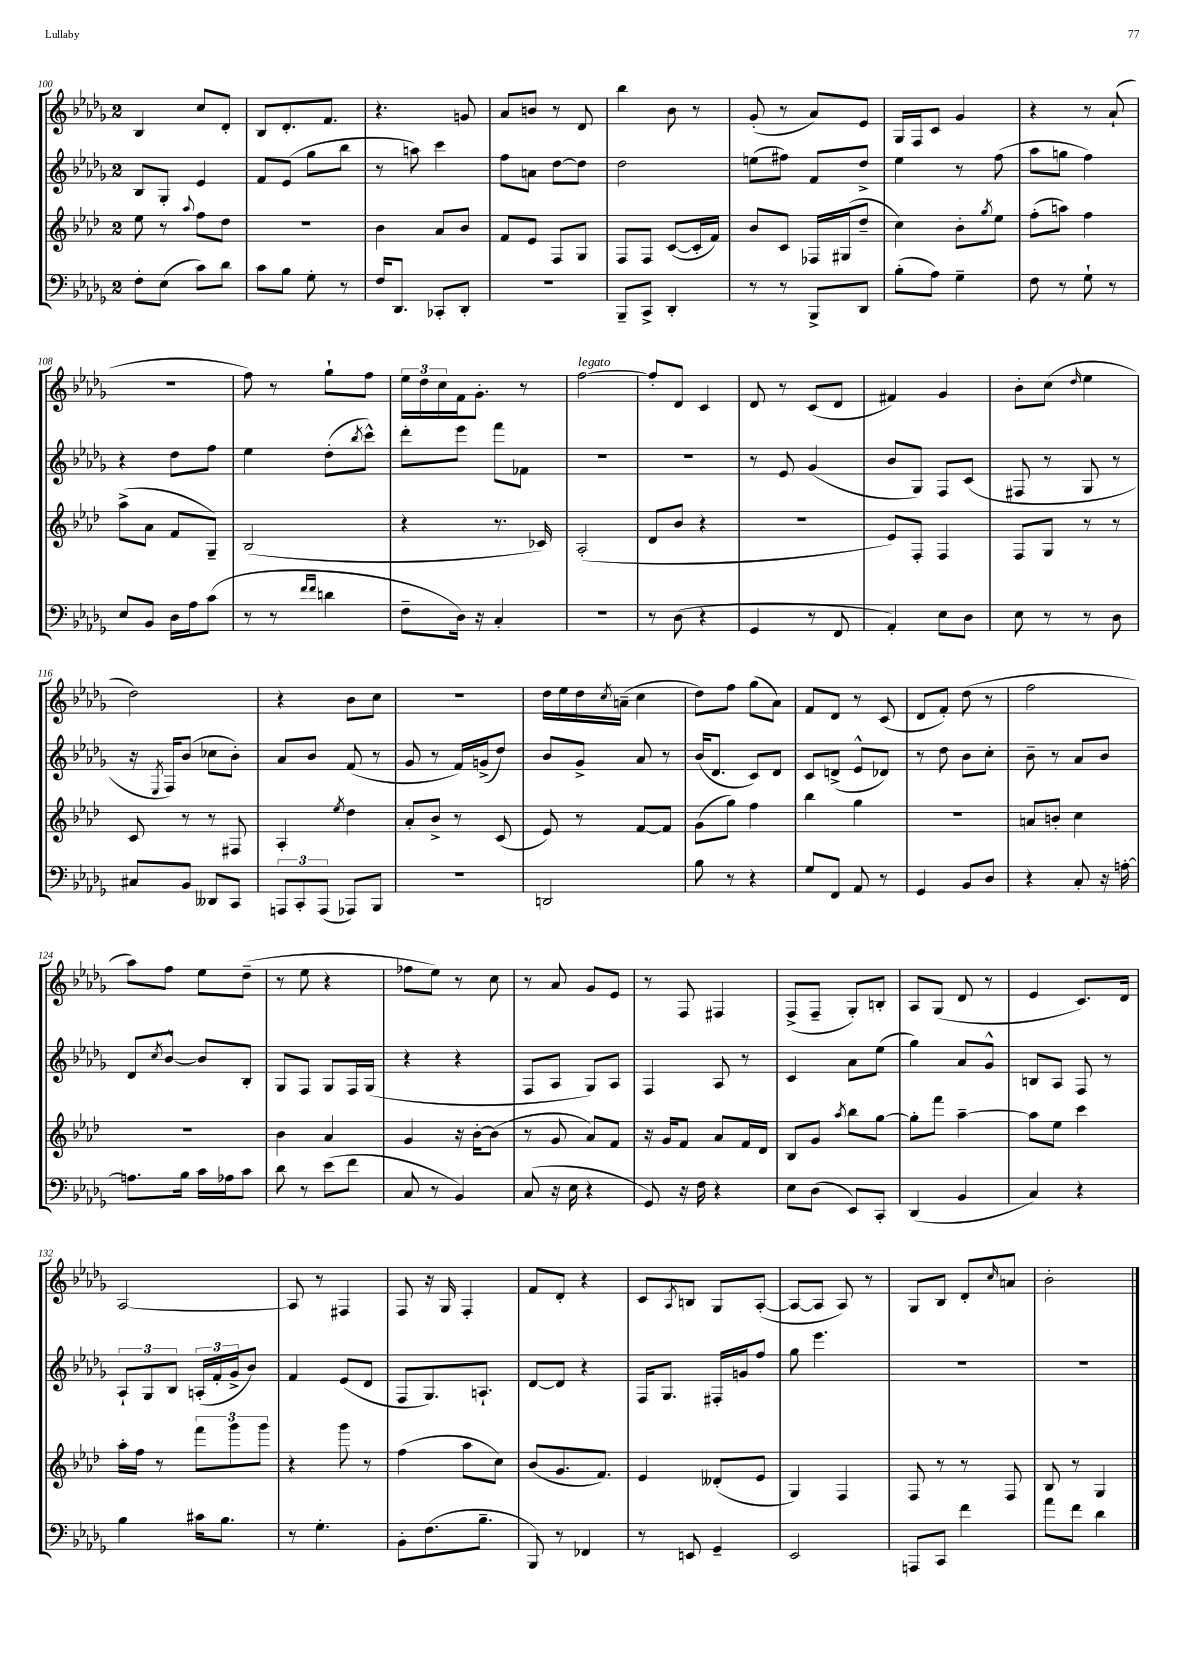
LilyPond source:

<<
\new StaffGroup <<
\new Staff = "s0" {
    \clef treble \key des \major \once \override Staff.TimeSignature.style = #'single-digit \time 2/4
    bes4 c''8 des'8-. |
    bes8 des'8.-. f'8. |
    r4. g'8 |
    aes'8 b'8 r8 des'8 |
    bes''4 bes'8 r8 |
    ges'8-.( r8 aes'8) ees'8 |
    ges16 f16 c'8 ges'4 |
    r4 r8 aes'8-!( |
    r2 |
    f''8) r8 ges''8-! f''8 |
    \tuplet 3/2 { ees''16 des''16 c''16 } f'16 ges'8.-. r8 |
    f''2~^\markup { \italic "legato" } |
    f''8-. des'8 c'4 |
    des'8 r8 c'8( des'8 |
    fis'4) ges'4 |
    bes'8-. c''8( \grace { des''16 } ees''4 |
    des''2) |
    r4 bes'8 c''8 |
    R2 |
    des''16 ees''16 des''16 \acciaccatura { c''8 } a'16--( c''4 |
    des''8) f''8 ges''8( aes'8) |
    f'8 des'8 r8 c'8( |
    des'8 f'8-.) des''8( r8 |
    f''2 |
    aes''8) f''8 ees''8 des''8--( |
    r8 ees''8 r4 |
    fes''8 ees''8) r8 c''8 |
    r8 aes'8 ges'8 ees'8 |
    r8 f8 fis4 |
    f8->( f8-- ges8-.) b8-. |
    aes8 ges8( des'8 r8 |
    ees'4 c'8.) des'16 |
    aes2~ |
    aes8 r8 fis4 |
    f8 r16 ges16 f4-. |
    f'8 des'8-. r4 |
    c'8 \acciaccatura { aes8 } b8 ges8 aes8~-.( |
    aes8~ aes8 aes8) r8 |
    ges8 bes8 des'8-. \grace { c''16 } a'8 |
    bes'2-. \bar "|." |
}
\new Staff = "s1" {
    \clef treble \key des \major \once \override Staff.TimeSignature.style = #'single-digit \time 2/4
    bes8 ges8-. ees'4 |
    f'8 ees'8( ges''8 bes''8 |
    r8 a''8) c'''4 |
    f''8 a'8 des''8~ des''8 |
    des''2 |
    e''8( fis''8) f'8 des''8-> |
    ees''4 r8 f''8( |
    aes''8 g''8 f''4) |
    r4 des''8 f''8 |
    ees''4 des''8-.( \acciaccatura { bes''8 } c'''8-^) |
    des'''8-. ees'''8 f'''8 fes'8 |
    R2 |
    r2 |
    r8 ees'8 ges'4( |
    bes'8 ges8) f8 c'8( |
    fis8 r8 ges8 r8 |
    r16 \acciaccatura { ees8 } f16) bes'8( ces''8 bes'8-.) |
    aes'8 bes'8 f'8( r8 |
    ges'8 r8 f'16) g'16->( des''8) |
    bes'8 ges'8-> aes'8 r8 |
    bes'16( des'8. c'8) des'8 |
    c'8 d'8->( ees'8-^ des'8) |
    r8 des''8 bes'8 c''8-. |
    bes'8-- r8 aes'8 bes'8 |
    des'8 \acciaccatura { c''8 } bes'8~-^ bes'8 bes8-. |
    ges8 f8 ges8 f16 ges16( |
    r4 r4 |
    f8 aes8 ges8) aes8 |
    f4 aes8 r8 |
    c'4 aes'8 ees''8( |
    ges''4) aes'8 ges'8-^ |
    b8 aes8 f8 r8 |
    \tuplet 3/2 { aes8-! ges8 bes8 } \tuplet 3/2 { a16-.( f'16-. ges'16-> } bes'8) |
    f'4 ees'8( des'8 |
    f8 ges8.) a8.-! |
    des'8~ des'8 r4 |
    f16 ges8. fis16-. g'16 f''8 |
    ges''8 ees'''4. |
    R2 |
    R2 \bar "|." |
}
\new Staff = "s2" {
    \clef treble \key aes \major \once \override Staff.TimeSignature.style = #'single-digit \time 2/4
    ees''8 r8 \appoggiatura { aes''8 } f''8 des''8 |
    r2 |
    bes'4 aes'8 bes'8 |
    f'8 ees'8 f8 g8 |
    f8 f8 c'8~( c'16-. f'16) |
    bes'8 c'8 fes16 gis16( des''8-- |
    c''4) bes'8-. \acciaccatura { g''8 } ees''8 |
    f''8-.( a''8) f''4 |
    aes''8->( aes'8 f'8 g8--) |
    bes2( |
    r4 r8. ces'16) |
    aes2-.( |
    des'8 bes'8 r4 |
    R2 |
    ees'8) f8-. f4 |
    f8 g8 r8 r8 |
    c'8 r8 r8 fis8 |
    aes4-. \acciaccatura { ees''8 } des''4 |
    aes'8-. bes'8-> r8 c'8( |
    ees'8) r8 f'8~ f'8 |
    g'8( g''8) f''4 |
    bes''4 g''4 |
    R2 |
    a'8 b'8-. c''4 |
    r2 |
    bes'4 aes'4 |
    g'4 r16 bes'16~-. bes'8( |
    r8 g'8 aes'8) f'8 |
    r16 g'16 f'8 aes'8 f'16 des'16 |
    bes8 g'8 \acciaccatura { aes''8 } bes''8 g''8~ |
    g''8-. f'''8 aes''4~-- |
    aes''8 ees''8 c'''4 |
    aes''16-. f''16 r8 \tuplet 3/2 { f'''8 g'''8 g'''8 } |
    r4 g'''8 r8 |
    f''4( aes''8 c''8) |
    bes'8( g'8. f'8.) |
    ees'4 deses'8-.( ees'8 |
    g4) f4 |
    f8 r8 r8 f8 |
    bes8 r8 g4 \bar "|." |
}
\new Staff = "s3" {
    \clef bass \key des \major \once \override Staff.TimeSignature.style = #'single-digit \time 2/4
    f8-. ees8( c'8) des'8 |
    c'8 bes8 ges8-. r8 |
    f16 des,8. ces,8-. des,8-. |
    R2 |
    bes,,8-- c,8-> des,4-. |
    r8 r8 bes,,8-> des,8 |
    bes8-.( aes8) ges4-- |
    f8 r8 ges8-! r8 |
    ees8 bes,8 des16 aes16 c'8( |
    r8 r8 \grace { f'16 f'16 } d'4 |
    f8-- des16) r16 c4-. |
    R2 |
    r8 des8( r4 |
    ges,4 r8 f,8 |
    aes,4-.) ees8 des8 |
    ees8 r8 r8 des8 |
    cis8 bes,8 deses,8 c,8 |
    \tuplet 3/2 { a,,8 c,8-. a,,8( } aes,,8) bes,,8 |
    R2 |
    d,2 |
    bes8 r8 r4 |
    ges8 f,8 aes,8 r8 |
    ges,4 bes,8 des8 |
    r4 c8-. r16 a16~-. |
    a8. bes16 c'16 aes16 c'8 |
    des'8 r8 ees'8( f'8 |
    c8 r8 bes,4) |
    c8( r16 ees16 r4 |
    ges,8) r16 f16 r4 |
    ees8 des8( ees,8) c,8-. |
    des,4( bes,4 |
    c4) r4 |
    bes4 cis'16 bes8. |
    r8 ges4.-. |
    bes,8-. f8.( bes8.-- |
    bes,,8) r8 fes,4 |
    r8 e,8 ges,4-- |
    ees,2 |
    a,,8 c,8 f'4 |
    aes'8 f'8 des'4 \bar "|." |
}
>>
>>
\layout { \context { \Score currentBarNumber = #100 } }
